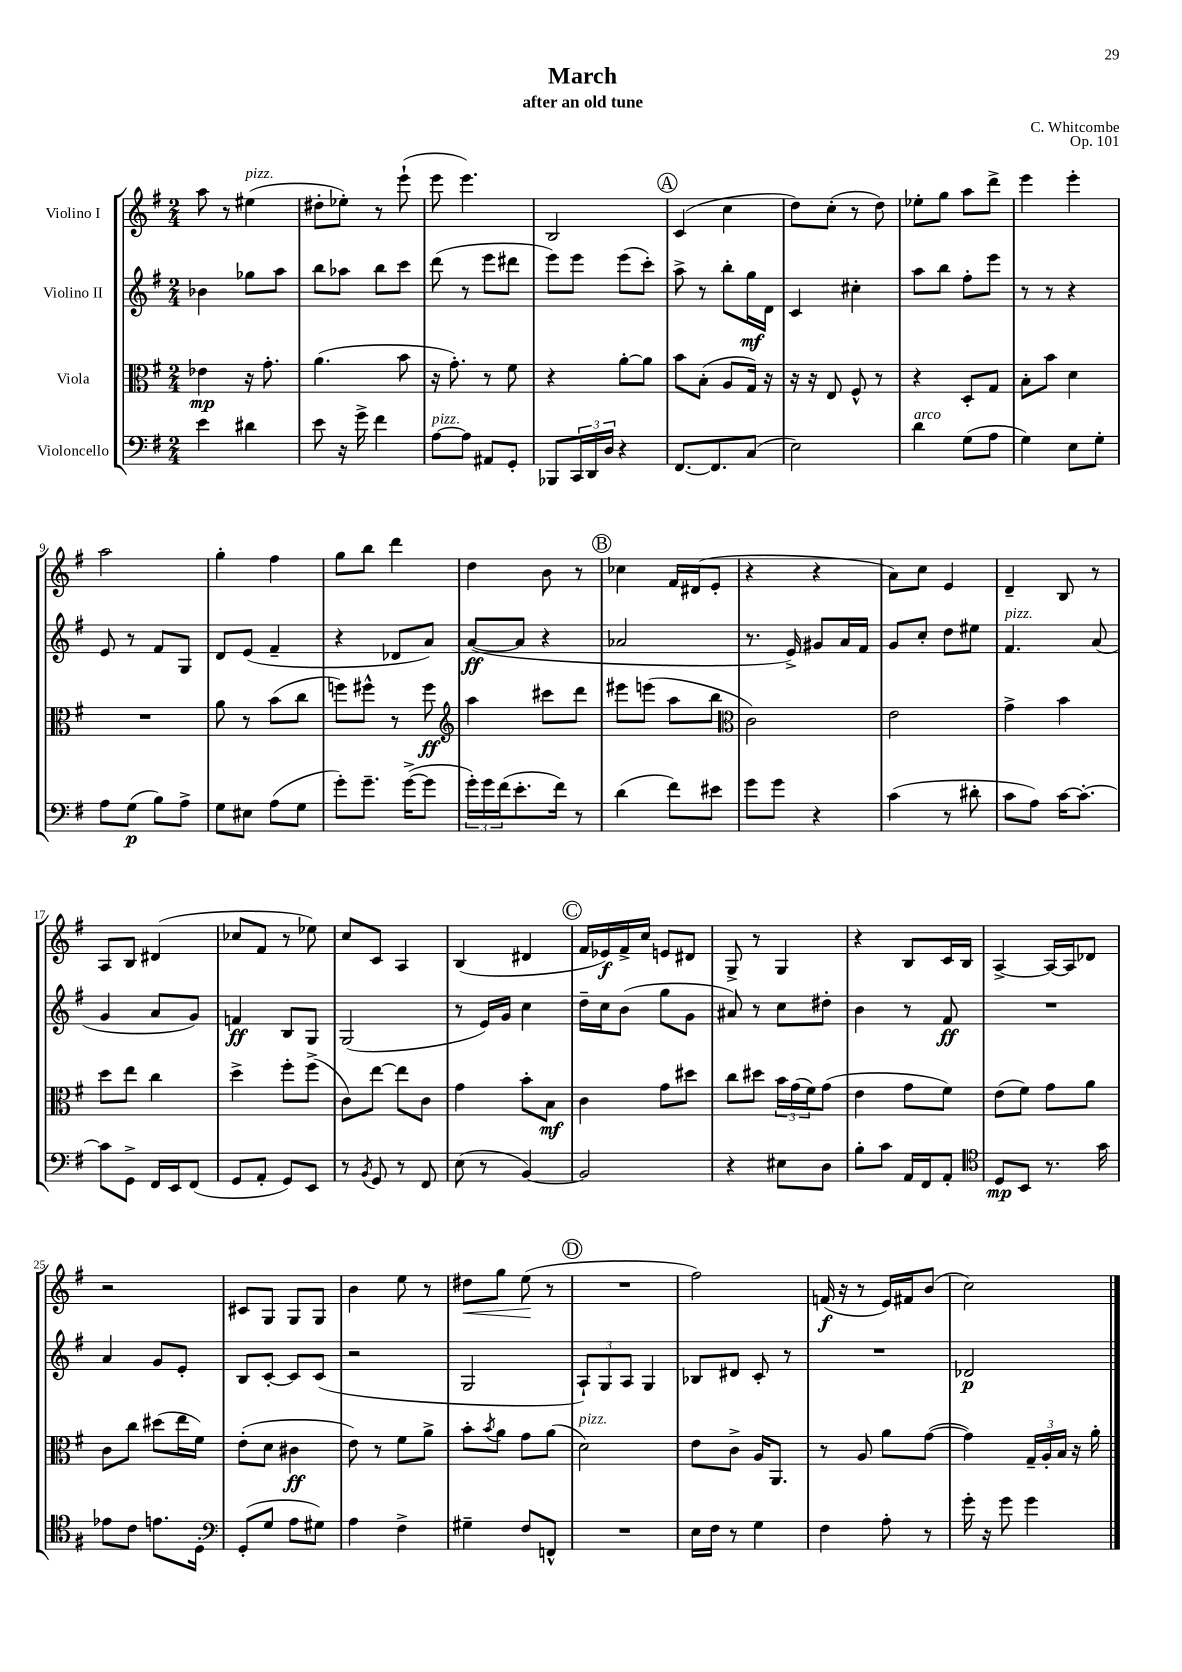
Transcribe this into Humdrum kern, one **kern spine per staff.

**kern	**kern	**kern	**kern
*staff4	*staff3	*staff2	*staff1
*clefF4	*clefC3	*clefG2	*clefG2
*k[f#]	*k[f#]	*k[f#]	*k[f#]
*M2/4	*M2/4	*M2/4	*M2/4
4e	4e-	4b-	8aa
.	.	.	8r
4d#	16r	8gg-	(4ee#
.	8.g'	.	.
.	.	8aa	.
=	=	=	=
8e	(4.a	8bb	8dd#'
16r	.	8aa-	8ee-')
16g^	.	.	.
4f#	.	8bb	8r
.	8b	8ccc	(8eee`
=	=	=	=
[8A	16r	(8ddd	8eee
.	8.g')	.	.
8A]	.	8r	4.eee)
8AA#	8r	8eee	.
8GG'	8f#	8ddd#	.
=	=	=	=
8BBB-	4r	8eee)	2B
24CC	.	8eee	.
24DD	.	.	.
24D	.	.	.
4r	[8a'	(8eee	.
.	8a]	8ccc')	.
=	=	=	=
[8.FF#	8b	8aa^	(4c
.	(8B'	8r	.
8.FF#]	.	.	.
.	8A	8bb'	4cc
(8C	16G)	16gg	.
.	16r	16d	.
=	=	=	=
2E)	16r	4c	8dd)
.	16r	.	.
.	8E	.	(8cc'
.	8F#^^	4cc#'	8r
.	8r	.	8dd)
=	=	=	=
4d	4r	8aa	8ee-'
.	.	8bb	8gg
(8G	8D'	8ff#'	8aa
8A	8G	8eee	8ddd^
=	=	=	=
4G)	8B'	8r	4eee
.	8b	8r	.
8E	4d	4r	4eee'
8G'	.	.	.
=	=	=	=
8A	2r	8e	2aa
(8G	.	8r	.
8B)	.	8f#	.
8A^	.	8G	.
=	=	=	=
8G	8a	8d	4gg'
8E#	8r	(8e	.
(8A	(8b	4f#~	4ff#
8G	8cc	.	.
=	=	=	=
8g')	8ff)	4r	8gg
8.g~	8ff#^^	.	8bb
.	8r	8d-	4ddd
([16g^	.	.	.
8g]	8ff#	8a)	.
=	=	=	=
*	*clefG2	*	*
24g')	4aa	([8a	4dd
24g	.	.	.
(24f#	.	.	.
8.e'	.	8a]	.
.	8ccc#	4r	8b
16f#)	.	.	.
8r	8ddd	.	8r
=	=	=	=
(4d	8eee#	2a-	4cc-
.	(8eee	.	.
8f#)	8aa	.	16f#
.	.	.	(16d#
8e#	8bb	.	8e'
=	=	=	=
*	*clefC3	*	*
8g	2c)	8.r	4r
8g	.	.	.
.	.	16e^)	.
4r	.	8g#	4r
.	.	16a	.
.	.	16f#	.
=	=	=	=
(4c	2e	8g	8a)
.	.	8cc'	8cc
8r	.	8dd	4e
8d#'	.	8ee#	.
=	=	=	=
8c	4g^	4.f#	4d~
8A)	.	.	.
[16c	4b	.	8B
8.c'_	.	.	.
.	.	(8a	8r
=	=	=	=
8c]	8dd	4g	8A
8GG^	8ee	.	8B
16FF#	4cc	8a	(4d#
16EE	.	.	.
(8FF#	.	8g)	.
=	=	=	=
8GG	4dd^	4f	8cc-
8AA'	.	.	8f#
8GG)	8ff#'	8B	8r
8EE	(8ff#^	8G	8ee-)
=	=	=	=
8r	8c)	(2G	8cc
8qBB	.	.	.
8GG	[8ee	.	8c
8r	8ee]	.	4A
8FF#	8c	.	.
=	=	=	=
(8E	4g	8r	(4B
8r	.	16e)	.
.	.	16g	.
[4BB)	8b'	4cc	4d#
.	8B	.	.
=	=	=	=
2BB]	4c	16dd~	16f#
.	.	16cc	16e-)
.	.	(8b	16f#^
.	.	.	16cc
.	8g	8gg	8e
.	8dd#	8g	8d#
=	=	=	=
4r	8cc	8a#)	8G^
.	8dd#	8r	8r
8E#	24b	8cc	4G
.	(24g	.	.
.	24f#)	.	.
8D	(8g	8dd#'	.
=	=	=	=
8B'	4e	4b	4r
8c	.	.	.
16AA	8g	8r	8B
16FF#	.	.	.
8AA'	8f#)	8f#	16c
.	.	.	16B
=	=	=	=
*clefC4	*	*	*
8D	(8e	2r	[4A^
8BB	8f#)	.	.
8.r	8g	.	16A_
.	.	.	16A]
.	8a	.	8d-
16g	.	.	.
=	=	=	=
8e-	8c	4a	2r
8c	8cc	.	.
8.e	(8dd#	8g	.
.	16ee	8e'	.
16D'	16f#)	.	.
=	=	=	=
*clefF4	*	*	*
(8GG'	(8e'	8B	8c#
8G	8d	[8c'	8G
8A	4c#	8c]	8G
8G#)	.	(8c	8G
=	=	=	=
4A	8e)	2r	4b
.	8r	.	.
4F#^	8f#	.	8ee
.	8a^	.	8r
=	=	=	=
4G#~	8b'	2G	8dd#
.	8qb	.	.
.	8a	.	8gg
8F#	8g	.	(8ee
8FF^^	(8a	.	8r
=	=	=	=
2r	2d)	12A`)	2r
.	.	12G	.
.	.	12A	.
.	.	4G	.
=	=	=	=
16E	8e	8B-	2ff#)
16F#	.	.	.
8r	8c^	8d#	.
4G	16A	8c'	.
.	8.AA	.	.
.	.	8r	.
=	=	=	=
4F#	8r	2r	(16f
.	.	.	16r
.	8A	.	8r
8A'	8a	.	16e)
.	.	.	16f#
8r	([8g	.	(8b
=	=	=	=
16g'	4g])	2d-	2cc)
16r	.	.	.
8g	.	.	.
4g	24G~	.	.
.	24A'	.	.
.	24B	.	.
.	16r	.	.
.	16a'	.	.
==	==	==	==
*-	*-	*-	*-
